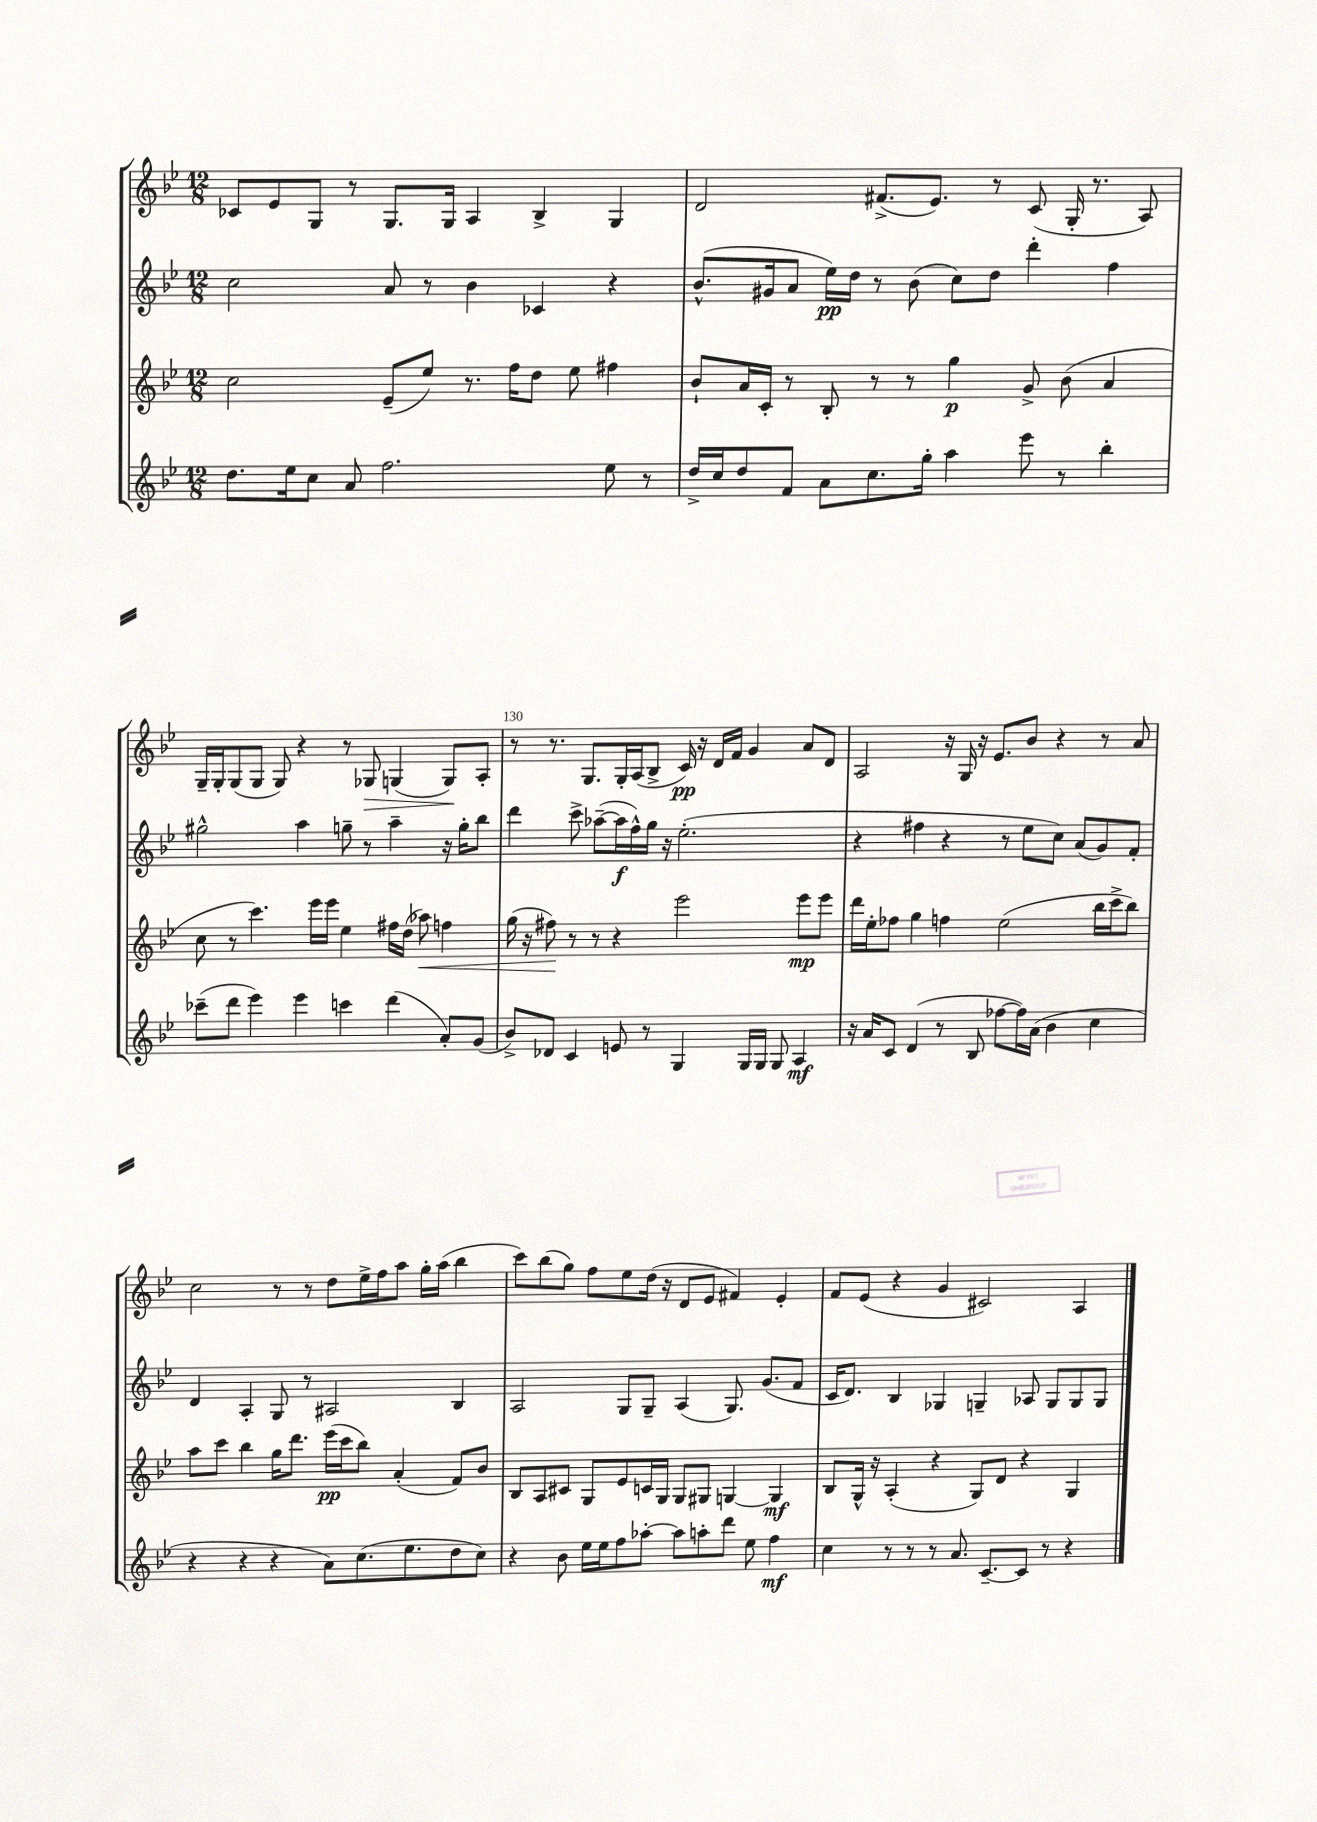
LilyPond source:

<<
\new StaffGroup <<
\new Staff = "s0" {
    \clef treble \key bes \major \numericTimeSignature \time 12/8
    ces'8 ees'8 g8 r8 g8. g16 a4 bes4-> g4 |
    d'2 fis'8.->( ees'8.) r8 c'8( g16-. r8. a8) |
    g16-- g16-. g8( g8 g8) r4 r8 ges8\> g4( g8\!) a8-. |
    r8 r8. g8. g16-. a16( bes8-> c'16\pp) r16 d'16 f'16 g'4 a'8 d'8 |
    a2 r16 g16 r16 ees'8. bes'8 r4 r8 a'8 |
    c''2 r8 r8 d''8 ees''16-> f''16 a''8 g''16-. a''16( bes''4 |
    c'''8) bes''8( g''8) f''8 ees''8 d''16( r16 d'8 ees'8 fis'4) ees'4-. |
    f'8 ees'8( r4 g'4 cis'2) a4 \bar "|." |
}
\new Staff = "s1" {
    \clef treble \key bes \major \numericTimeSignature \time 12/8
    c''2 a'8 r8 bes'4 ces'4 r4 |
    bes'8.-^( gis'16 a'8 ees''16\pp) d''16 r8 bes'8( c''8) d''8 d'''4-. f''4 |
    gis''2-^ a''4 g''8-- r8 a''4-- r16 g''16-. bes''8 |
    d'''4 c'''8-> aes''8~--( aes''16\f f''16-^) g''16 r16 ees''2.-.( |
    r4 fis''4 r4 r8 ees''8 c''8) a'8( g'8) f'8-. |
    d'4 a4-. g8 r8 ais2 bes4 |
    a2 g8 g8-- a4( g8.) g'8.( f'8 |
    c'16 d'8.) bes4 ges4 g4-- aes8 g8 g8 g8 \bar "|." |
}
\new Staff = "s2" {
    \clef treble \key bes \major \numericTimeSignature \time 12/8
    c''2 ees'8--( ees''8) r8. f''16 d''8 ees''8 fis''4 |
    bes'8-! a'16 c'16-. r8 bes8-. r8 r8 g''4\p g'8-> bes'8( a'4 |
    c''8 r8 c'''4.) ees'''16 ees'''16 ees''4 fis''16 d''16( aes''8\<) f''4 |
    g''16( r16 fis''8\!) r8 r8 r4 ees'''2 ees'''8\mp ees'''8 |
    d'''16 ees''16-. fes''8 g''4 f''4 ees''2( bes''16 c'''16-> bes''8) |
    a''8 c'''8 bes''4 g''16 d'''8. ees'''16\pp( c'''16 bes''8) a'4-.( f'8) bes'8 |
    bes8 a8 cis'8 g8 ees'8 c'16 g16 g8 gis8 g4~ g4\mf |
    bes8 g16-^ r16 a4-.( r4 g8) d'8 r4 g4 \bar "|." |
}
\new Staff = "s3" {
    \clef treble \key bes \major \numericTimeSignature \time 12/8
    d''8. ees''16 c''8 a'8 f''2. ees''8 r8 |
    d''16-> c''16 d''8 f'8 a'8 c''8. g''16-. a''4 ees'''8 r8 bes''4-. |
    ces'''8--( d'''8 ees'''4) ees'''4 c'''4 d'''4( a'8-.) g'8( |
    bes'8->) des'8 c'4 e'8 r8 g4 g16 g16 g8 a4\mf |
    r16 a'16 c'8 d'4( r8 bes8 fes''8~ fes''16) a'16( bes'4 c''4 |
    r4 r4 r4 a'8) c''8.( ees''8. d''8 c''8) |
    r4 bes'8 ees''16 ees''16 f''8 aes''8~-. aes''8 a''8-. d'''8 ees''8 f''4\mf |
    c''4 r8 r8 r8 a'8. c'8.~-- c'8 r8 r4 \bar "|." |
}
>>
>>
\layout { \context { \Score currentBarNumber = #127 \override BarNumber.break-visibility = ##(#f #t #t) barNumberVisibility = #(every-nth-bar-number-visible 5) } }
